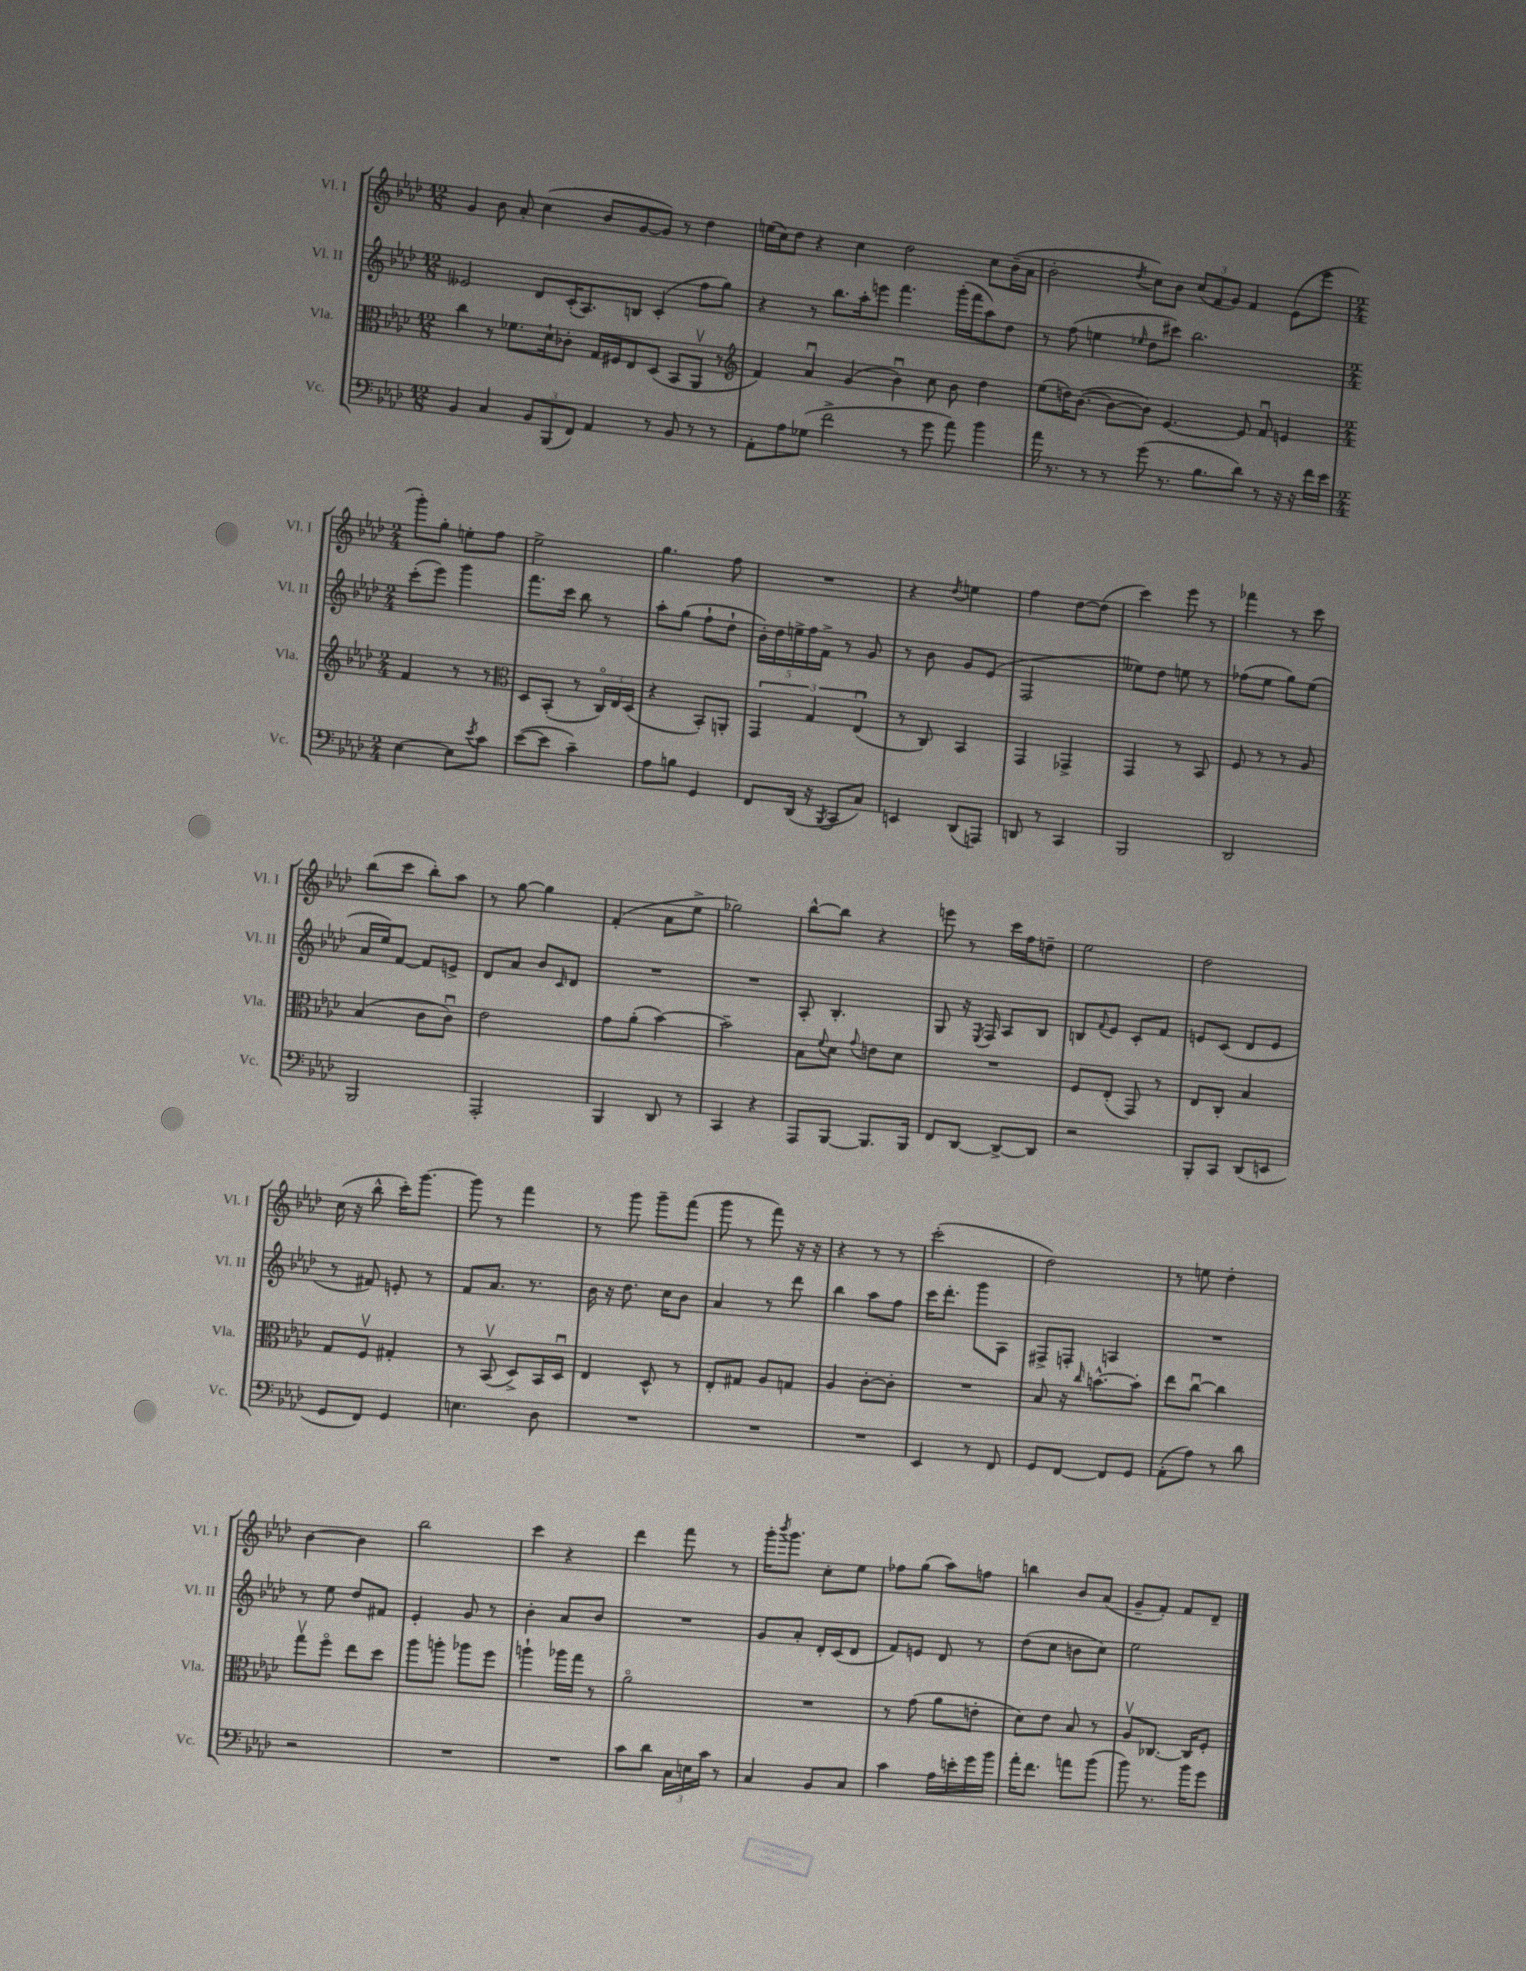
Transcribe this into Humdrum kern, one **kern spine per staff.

**kern	**kern	**kern	**kern
*part4	*part3	*part2	*part1
*staff4	*staff3	*staff2	*staff1
*I"Vc.	*I"Vla.	*I"Vl. II	*I"Vl. I
*I'Vc.	*I'Vla.	*I'Vl. II	*I'Vl. I
*clefF4	*clefC3	*clefG2	*clefG2
*k[b-e-a-d-]	*k[b-e-a-d-]	*k[b-e-a-d-]	*k[b-e-a-d-]
*M12/8	*M12/8	*M12/8	*M12/8
=58	=58	=58	=58
4BB-/	4cc\	2e--X/	4g/
4C/	8r	.	8b-\
.	8.f-X\L	.	8a-'/
12BB-/L	.	8d-/L	(4cc\
.	16d-`\k	.	.
(12BBB-/	.	.	.
.	8c-X'\J	(16c'/K	.
12FF/J)	.	.	.
.	.	8.A-/)	.
4AA-/	16G/LL	.	8b-/L
.	16F#X/J	.	.
.	8E-/	8Bn/J	[8g/
8r	(8D-/J	(4c'/	8g/J])
8BB-/	8BB-/L	.	8r
8r	8AA-v/J	8ff\L	4dd-\
8r	8r	8gg\J)	.
=59	=59	=59	=59
*	*clefG2	*	*
8AA-'\L	4f/)	4r	(16een\LL
.	.	.	16cc\J)
8A-\	.	.	8dd-\J
(8G-X\J	4a-u/	8r	4r
2f^\	.	8.bb-\L	.
.	(4g/	.	4cc\
.	.	16aa-'\k	.
.	.	8eeen\J	.
.	4b-u\)	4.fff\	2dd-\
8r	.	.	.
8g\	8cc\	.	.
8a-\)	8b-\	(16ggg'\LL	.
.	.	16fff\J	.
4b-\	4dd-\	8aa-\)	8cc\L
.	.	8dd-\J	(16b-~\L
.	.	.	16a-\JJ
=60	=60	=60	=60
16a-\	(8ee-\L	8r	2b-'\
8.r	.	.	.
.	16ddn\K)	(8ff\	.
.	([8.b-\J	.	.
8r	.	4een\	.
8r	8b-\L_	.	.
.	.	16qqee-X/	8qdd-/
(8g\	8b-\J])	8dd-\L	8cc\L)
8.r	[4.e-/	8ccc#X\J)	8b-\J
.	.	2.bb-\	(12cc/L
8.B-\L	.	.	.
.	.	.	12f/
.	.	.	12g/J)
8d-\J)	8e-/]	.	4f/
8r	8fu/	.	.
16r	4en/	.	(8e-\L
16r	.	.	.
16f\LL	.	.	8eee-\J
16e-\JJ	.	.	.
!!LO:LB:g=z
=61	=61	=61	=61
*M2/4	*M2/4	*M2/4	*M2/4
[4E-\	4f/	(8ccc'\L	8ggg'\L)
.	.	8eee-\J)	8gg'\J
8E-\L]	8r	4ggg\	8een'\L
8qe-/	.	.	.
8c\J	8r	.	8ff\J
=62	=62	=62	=62
*	*clefC3	*	*
([8e-\L	8D-/L	8.fff\L	2ee-^\
8e-\J]	(8BB-'/J	.	.
.	.	16ccc\Jk	.
4c~\)	8r	8bb-\	.
.	24C/LL)	8r	.
.	24E-/	.	.
.	(24D-/JJ	.	.
=63	=63	=63	=63
8A-\L	4r	8aa-'\L	4.gg\
8Bn\J	.	(8gg\J	.
4GG/	8BB-'/L)	8ff`\L	.
.	8AAn'/J	8dd-`\J	8ff\
=64	=64	=64	=64
8FF/L	6GG/	20b-'\LL)	2r
.	.	20dd-\	.
.	.	20een^\	.
(16DD-/Jk	.	.	.
.	.	20ff\	.
.	6G/	.	.
16r	.	.	.
.	.	20f^\JJ	.
8qBBB-/	.	.	.
8CC/L	.	8r	.
.	(6E-u/	.	.
8C/J)	.	8g/	.
=65	=65	=65	=65
4EEn/	8r	8r	4r
.	8C/)	8b-\	.
.	.	.	8qdd-/
(8DD-/L	4BB-/	8g/L	4een\
8AAAn/J)	.	(8e-/J	.
=66	=66	=66	=66
8DDn/	4GG/	2F/	4ff\
8r	.	.	.
4CC/	4GG-X^/	.	[8dd-\L
.	.	.	(8dd-\J]
=67	=67	=67	=67
2BBB-/	4GG/	8ee--X\L)	4ccc\)
.	.	8dd-\J	.
.	8r	8een\	8eee-\
.	8BB-/	8r	8r
=68	=68	=68	=68
2DD-/	8F/	(8ff-X\L	4fff-X\
.	8r	8ee-\J	.
.	8r	8gg\L)	8r
.	8A-/	(8ee-\J	8ccc\
!!LO:LB:g=z
=69	=69	=69	=69
2BBB-/	(4B-/	16a-/LL	(8bb-\L
.	.	16ee-/J)	.
.	.	[8f/J	8ccc\J
.	8c\L	8f/L]	8bb-'\L)
.	8cu\J)	8en^/J	8aa-\J
=70	=70	=70	=70
2AAA-'/	2e-\	8d-/L	8r
.	.	8a-/J	[8gg\
.	.	8b-/L	4gg\]
.	.	16qqc/	.
.	.	8d-/J	.
=71	=71	=71	=71
4BBB-/	8g\L	2r	(4f'/
.	(8a-'\J	.	.
8DD-/	[4b-\)	.	8a-\L
8r	.	.	8ee-^\J
=72	=72	=72	=72
4CC/	2b-~\]	2r	2gg-X\)
4r	.	.	.
=73	=73	=73	=73
8AAA-/L	8B-\L	8A-'/	[8bb-^^\L
.	8qqf/	.	.
[8BBB-/J	8d-\J	4.B-'/	8bb-\J]
.	8qqg/	.	.
8.BBB-/L]	8en\L	.	4r
.	8d-\J	.	.
16BBB-/Jk	.	.	.
=74	=74	=74	=74
8FF/L	2r	8G/	8eeen\
[8DD-/J	.	16r	8r
.	.	8qE-/	.
.	.	16F/	.
8DD-^/L_	.	8A-/L	16ccc\LL
.	.	.	16ff\J
8DD-/J]	.	8B-/J	8ddn~\J
=75	=75	=75	=75
2r	8F/L	8Bn/L	2ee-\
.	.	8qqf/	.
.	(8E-'/J	8e-/J	.
.	8GG/)	8c'/L	.
.	8r	8f/J	.
=76	=76	=76	=76
8BBB-'/L	8E-/L	8en/L	2dd-\
8CC/J	8C'/J	(8c/J	.
(8DD-/L	4B-/	8d-/L	.
8EEn/J	.	8e/J	.
!!LO:LB:g=z
=77	=77	=77	=77
8GG/L	8G/L	8r	(16cc\
.	.	.	16r
8FF/J)	8Fv/J	8f#X/)	8bb-^^\
4GG/	4G#X'/	8en'/	16ccc'\KL)
.	.	.	[8.ggg\J
.	.	8r	.
=78	=78	=78	=78
4.En\	8r	8f/L	8ggg\]
.	(8BB-v/	8.a-/J	8r
.	8D-^/L)	.	4fff\
.	.	8.r	.
8D-\	16BB-/L	.	.
.	16D-u/JJ	.	.
=79	=79	=79	=79
2r	4E-/	16b-\	8r
.	.	16r	.
.	.	8.dd-\	8ggg\
.	8D-^^/	.	8ggg~\L
.	.	16cc\KL	.
.	8r	8b-\J	(8fff\J
=80	=80	=80	=80
2r	8E-'/L	4a-/	8ggg\
.	8G#X/J	.	8r
.	8A-/L	8r	8fff\)
.	8Gn/J	8ddd-\	16r
.	.	.	16r
=81	=81	=81	=81
2r	4A-/	4bb-\	4r
.	[8c'\L	8aa-\L	8r
.	8c'\J]	8ff\J	8r
=82	=82	=82	=82
4EE-/	2r	16ccc\KL	(2ccc'\
.	.	8.ddd-'\J	.
8r	.	8ggg\L	.
8FF/	.	8A-\J	.
=83	=83	=83	=83
8GG/L	8B-/	8F#X^/L	2dd-\)
[8FF/J	16r	8Fn'/J	.
.	16qqcc/	.	.
.	[8.bn^^\L	.	.
8FF/L]	.	4An/	.
8GG/J	8b'\J]	.	.
=84	=84	=84	=84
(8AA-'\L	8ee-\L	2r	8r
8A-\J)	[8ccu\J	.	8een\
8r	4cc\]	.	4dd-'\
8d-\	.	.	.
!!LO:LB:g=z
=85	=85	=85	=85
2r	8ggv\L	8r	[4b-\
.	8ff\J	8ee-\	.
.	8ee-\L	8dd-/L	4b-\]
.	8dd-\J	8f#X/J	.
=86	=86	=86	=86
2r	8aa-\L	4e-'/	2bb-\
.	8aan'\J	.	.
.	8aa-X\L	8g/	.
.	8ff\J	8r	.
=87	=87	=87	=87
2r	4aan`\	4b-'\	4ccc\
.	16aa-X\LL	8a-/L	4r
.	16gg\JJ	.	.
.	8r	8b-/J	.
=88	=88	=88	=88
8c\L	2a-\	2r	4ddd-\
8d-\J	.	.	.
24C\LL	.	.	8fff\
24En\	.	.	.
24c\JJ	.	.	.
8r	.	.	8r
=89	=89	=89	=89
4C/	2r	8g/L	16ggg'\KL
.	.	.	8qbbb-/
.	.	.	8.ggg\J
.	.	8a-'/J	.
8BB-/L	.	16d-'/LL	8cc'\L
.	.	(16c/J	.
8C/J	.	8d-/J	8ee-\J
=90	=90	=90	=90
4c\	8r	8f/L)	8ff-X\L
.	(8g\	8en/J	(8gg\J
16A-\LL	8a-\L	8d-/	8aa-\L)
16en'\	.	.	.
16g\	8en'\J	8r	8ffn\J
16b-\JJ	.	.	.
=91	=91	=91	=91
16a-'\KL	8d-\L)	(8dd-\L	4bbn\
8.f\J	.	.	.
.	8e-\J	8cc\J	.
8an\L	8B-/	8bn\L	8b-/L
(8b-\J	8r	8cc\J)	(8a-/J
=92	=92	=92	=92
8b-\)	8A-v/L	2ee-\	8g~/L
8.r	[8.C-X/J	.	8f'/J)
.	.	.	8f/L
16b-\KL	16C-/KL]	.	.
8g\J	8F'/J	.	8d-~/J
==	==	==	==
*-	*-	*-	*-
